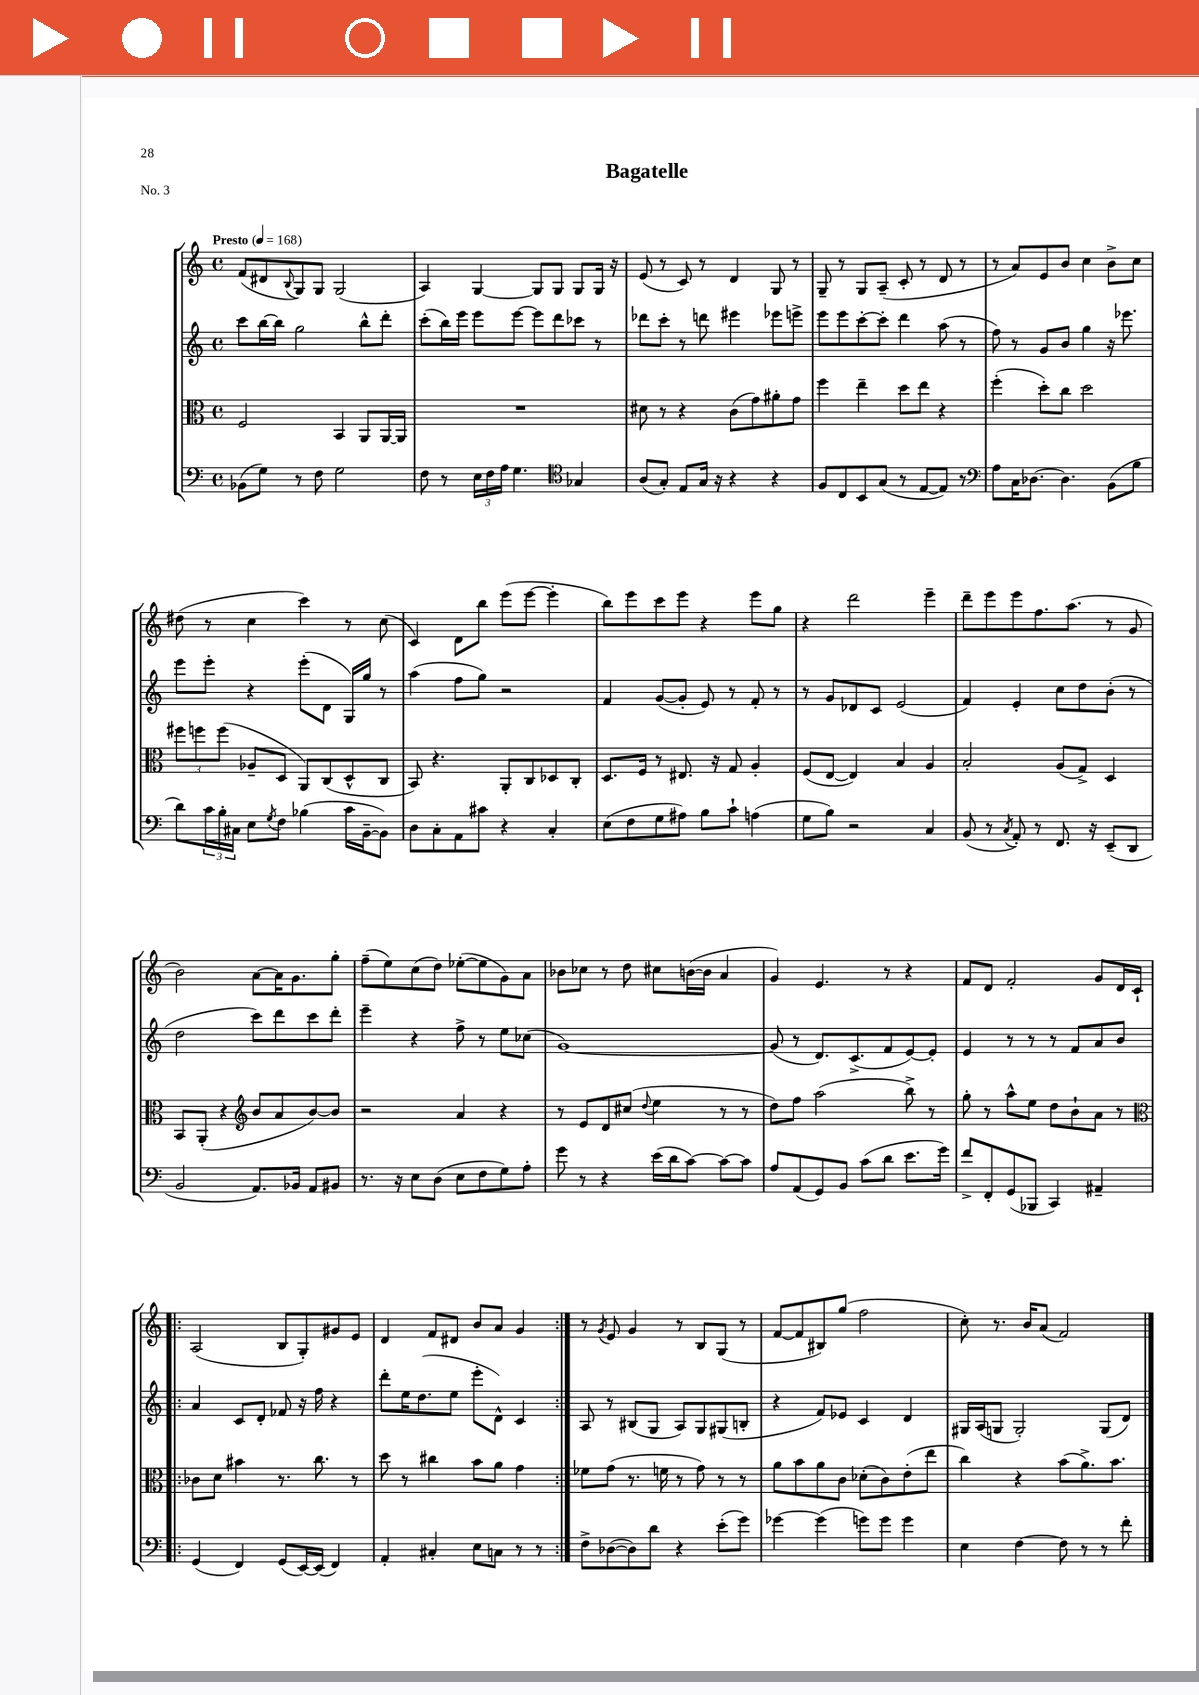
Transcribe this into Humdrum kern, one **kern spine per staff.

**kern	**kern	**kern	**kern
*staff4	*staff3	*staff2	*staff1
*clefF4	*clefC3	*clefG2	*clefG2
*k[]	*k[]	*k[]	*k[]
*M4/4	*M4/4	*M4/4	*M4/4
*met(c)	*met(c)	*met(c)	*met(c)
*MM168	*MM168	*MM168	*MM168
(8BB-	2F	8ccc	(8f
8G)	.	[16bb	8d#
.	.	16bb]	.
.	.	.	8qqB
8r	.	2gg	8G)
8F	.	.	8G
2G	4BB	.	(2G
.	8AA	8bb^^	.
.	[16AA	8ddd'	.
.	16AA]	.	.
=	=	=	=
8F	1r	(8ccc'	4A)
8r	.	16bb)	.
.	.	16eee	.
24E	.	8eee	[4G
24F	.	.	.
24A	.	.	.
4.G	.	[8eee	.
.	.	8eee]	8G]
.	.	8ddd	8G
*clefC4	*	*	*
4G-	.	8ccc-	8G
.	.	8r	16G
.	.	.	16r
=	=	=	=
(8A	8d#	8ddd-	(8e
8G')	8r	8ccc'	8r
8E	4r	8r	8c)
16G	.	8ddd	8r
16r	.	.	.
4r	(8c	4eee#	4d
.	8g)	.	.
4r	8a#'	8eee-	8G
.	8g	8eee^	8r
=	=	=	=
8F	4ff	8eee	8G~
8C	.	8eee	8r
8BB	4ee~	[8ccc'	8G
(8G	.	8ccc']	(8A~
8r	8dd	4ddd	8c'
[8E	8ee	.	8r
8E])	4r	(8aa	8d
8r	.	8r	8r
=	=	=	=
*clefF4	*	*	*
8A	(4ff'	8ff)	8r
16C	.	8r	8a)
[8.D-	.	.	.
.	8dd')	8g	8e
4.D-]	8cc	8b	8b
.	2dd	4gg	4cc
(8BB	.	16r	8b^
.	.	8.eee-	.
8B	.	.	8cc
=	=	=	=
8d)	12ff#	8eee	(8dd#
.	12ff	.	.
24c	.	8eee'	8r
24B'	(12ff	.	.
24C#	.	.	.
8E	8A-~	4r	4cc
8qG	.	.	.
8F	8D	.	.
(4B-	8AA)	(8eee'	4ccc)
.	(8C	8d	.
16c	8D^^	16G)	8r
[16BB~	.	16gg	.
8BB])	8C	8r	(8cc
=	=	=	=
8D	8BB)	(4aa	4c)
8C'	4.r	.	.
8AA	.	8ff	8d
8c#	.	8gg)	8bb
4r	8AA'	2r	(8eee
.	8C	.	[8eee
4C'	8D-	.	4eee']
.	8C'	.	.
=	=	=	=
(8E	8.D	4f	8bb)
8F	.	.	8eee
.	16F	.	.
8G	8r	([8g	8ccc
8A#)	8.E#	8g']	8eee
8B	.	8e)	4r
.	16r	.	.
8c`	8G	8r	.
(4A	4A'	8f'	8eee
.	.	8r	8gg
=	=	=	=
8G	(8F	8r	4r
8B)	[8E	8g	.
2r	4E])	8d-	2ddd
.	.	8c	.
.	4B	(2e	.
4C	4A	.	4eee~
=	=	=	=
(8BB	2B'	4f)	8ddd~
8r	.	.	8eee
8qC	.	.	.
8AA')	.	4e'	8eee
8r	.	.	8.ff
8.FF	(8A	8cc	.
.	.	.	(8.aa
.	8G^)	8dd	.
16r	.	.	.
(8EE~	4D	(8b'	8r
8DD	.	8r	8g
=	=	=	=
2BB	8BB	2dd	2b)
.	(8AA'	.	.
.	4r	.	.
*	*clefG2	*	*
8.AA)	8b	8ccc)	[8a
.	8a	8ddd	16a]
16BB-	.	.	8.g
8AA	[8b)	8ccc	.
8BB#	8b]	8ddd'	8gg'
=	=	=	=
8.r	2r	4eee~	(8ff~
.	.	.	8ee)
16r	.	.	.
8E	.	4r	(8cc
(8D	.	.	8dd)
8E	4a	8ff^	([8ee-'
8F	.	8r	8ee-]
8G)	4r	8ee	8g)
8A'	.	(8cc-	8a
=	=	=	=
8g	8r	[1g)	8b-
8r	8e	.	8cc-
4r	8d	.	8r
.	(8cc#	.	8dd
.	8qqdd	.	.
(16e	4ee	.	8cc#
16d	.	.	.
[8c)	.	.	([16b
.	.	.	16b]
8c_	8r	.	4a
8c]	8r	.	.
=	=	=	=
8A	8dd)	(8g]	4g)
(8AA	8ff	8r	.
8GG)	(2aa	8.d)	4.e
8BB	.	.	.
.	.	(8.c^	.
(8c	.	.	.
8d	.	8f	8r
8.e	8bb^)	[8e)	4r
.	8r	8e']	.
16g)	.	.	.
=	=	=	=
8f^	8gg'	4e	8f
8FF'	8r	.	8d
(8GG	8aa^^	8r	2f'
8BBB-	8ee	8r	.
4CC)	8dd	8r	.
.	8b`	8f	.
4AA#~	8a	8a	8g
.	8r	8b	16d
.	.	.	16c`
=!|:	=!|:	=!|:	=!|:
*	*clefC3	*	*
(4GG	8c-	4a	(2A
.	8d	.	.
4FF)	4b#	8c	.
.	.	8d'	.
(8GG	8.r	8f-	8B
[16EE)	.	16r	8G')
(16EE]	8.cc	16ff	.
4FF)	.	4r	8g#
.	8r	.	8e
=	=	=	=
4AA'	8dd	8ddd'	4d
.	8r	16ee	.
.	.	(8.dd	.
4C#'	4cc#	.	8f
.	.	8ee	8d#
8E	8b	8eee'	8b
8C	8a	8d^^)	8a
8r	4g	4c	4g
8r	.	.	.
=:|!	=:|!	=:|!	=:|!
8F^	8f-	8A	8r
.	.	.	8qg
([8D-	(8g	8r	8e
8D-])	8.r	(8B#	4g
8d	.	8G	.
.	16f	.	.
4r	8r	8A)	8r
.	8g)	8G	8B
(8e'	8r	(8G#	(8G
8g)	8r	8B'	8r
=	=	=	=
[4g-	8a	4r	[8f
.	8b	.	8f]
(4g-]	8a	8f)	8B#)
.	8c	8e-	(8gg
8g)	(8d-'	4c	2ff
8g	8c)	.	.
4g	(8e'	4d	.
.	8ee	.	.
=	=	=	=
4E	4cc)	16G#	8cc')
.	.	(16A	.
.	.	8G	8.r
[4F	4r	2G')	.
.	.	.	16b
.	.	.	(8a
8F]	(8b	.	2f)
8r	8.a^)	.	.
8r	.	(8G	.
.	8.b	.	.
8f'	.	8d)	.
==	==	==	==
*-	*-	*-	*-
